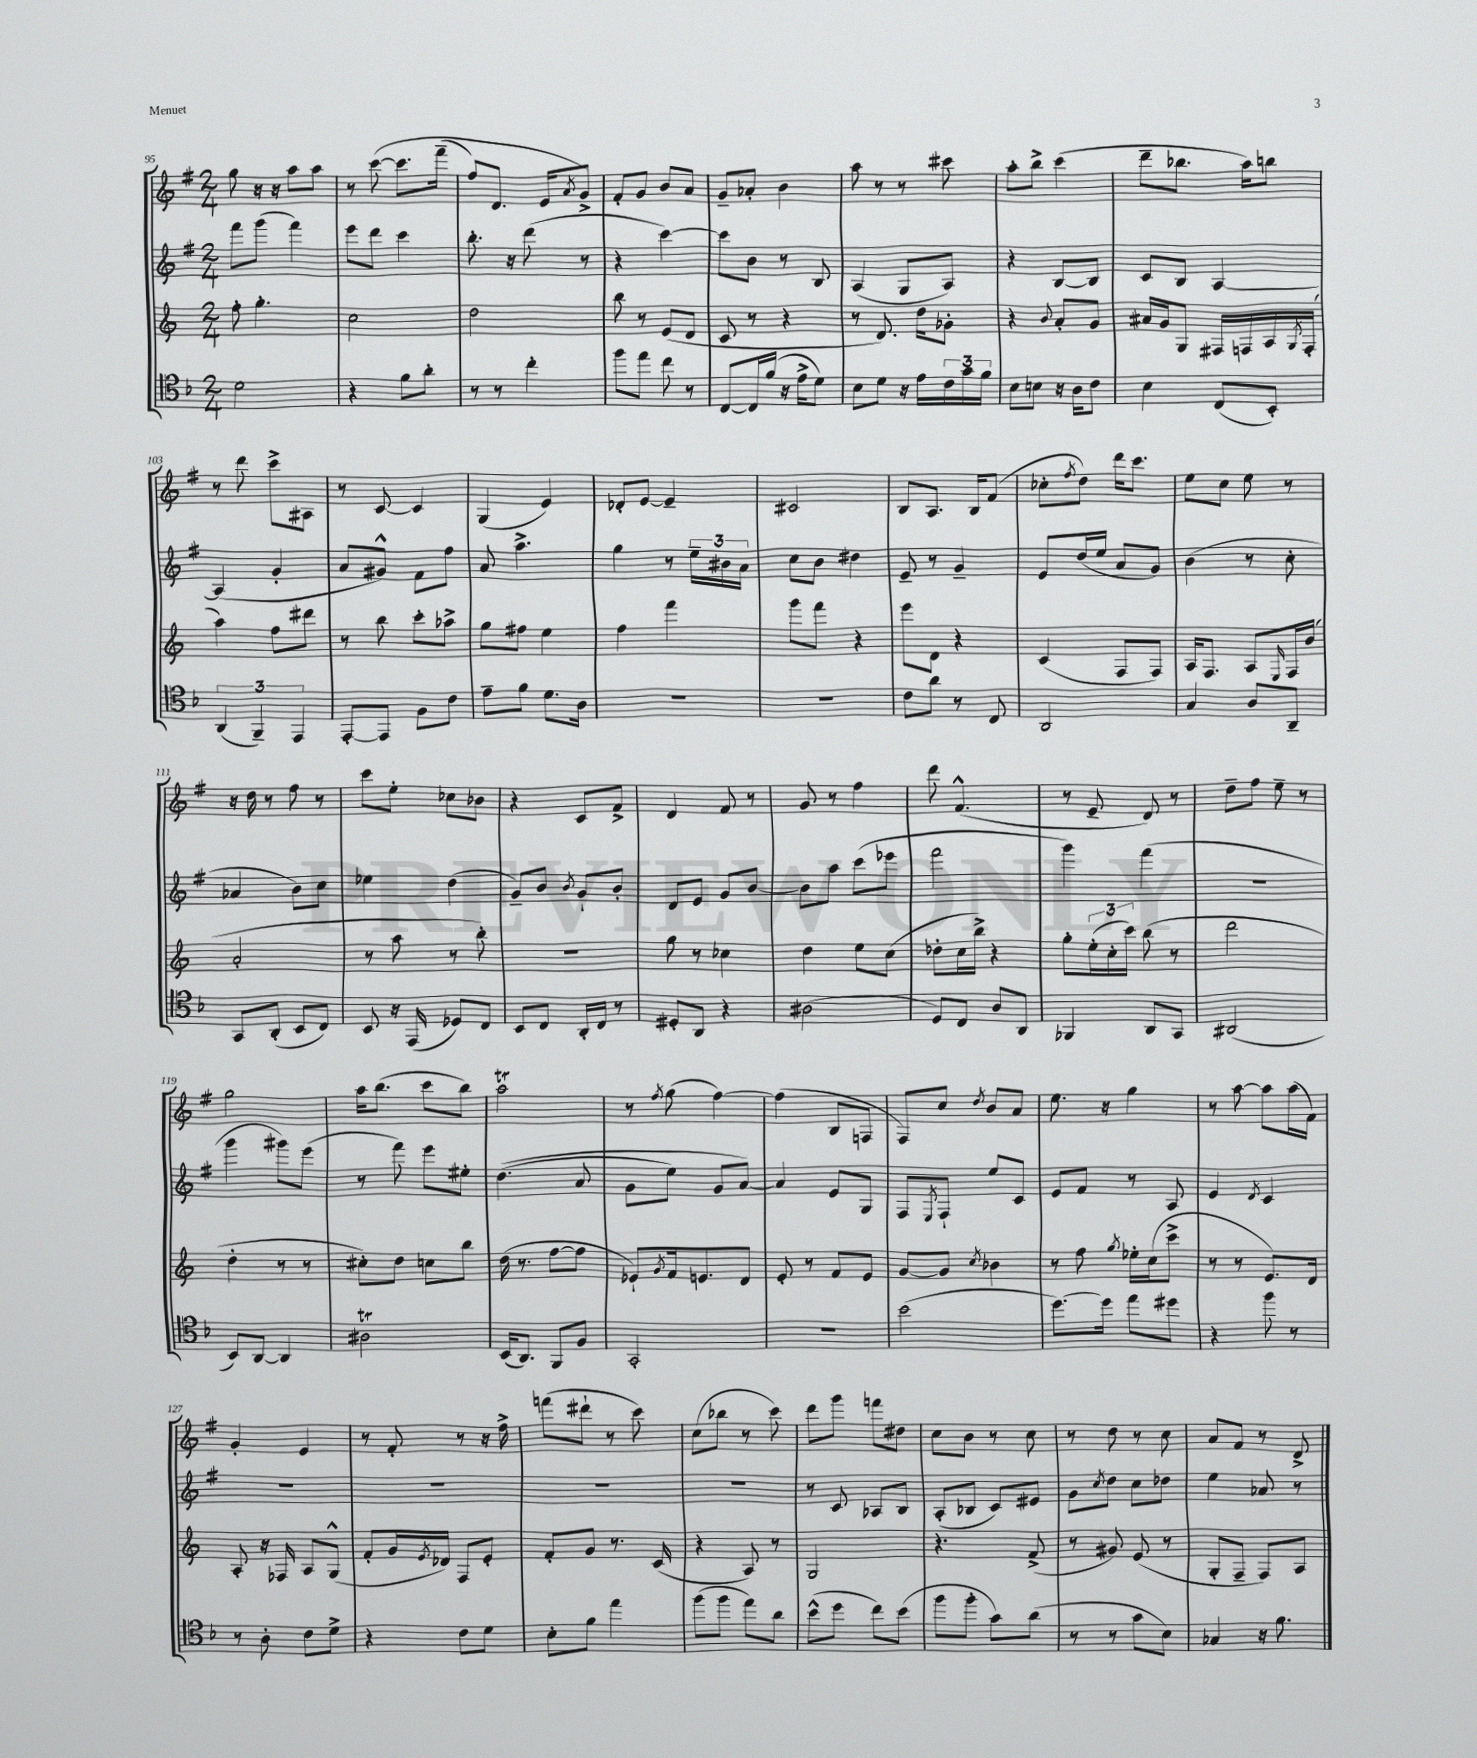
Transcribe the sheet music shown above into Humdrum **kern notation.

**kern	**kern	**kern	**kern
*staff4	*staff3	*staff2	*staff1
*clefC4	*clefG2	*clefG2	*clefG2
*k[b-]	*k[]	*k[f#]	*k[f#]
*M2/4	*M2/4	*M2/4	*M2/4
2d	8ff'	8fff#	8gg
.	4.gg'	(8ggg	16r
.	.	.	16r
.	.	4fff#)	8aa
.	.	.	8aa
=	=	=	=
4r	2cc	8eee	8r
.	.	8ddd	&([8ccc
8f	.	4ccc	8.ccc]
8a'	.	.	.
.	.	.	(16fff#~
=	=	=	=
8r	2dd	8.bb'	8ff#)
8r	.	.	8.d
.	.	16r	.
4cc'	.	(8ddd	.
.	.	.	16e
.	.	.	8qa
.	.	8r	8g^&)
=	=	=	=
8ff	8bb	4r	8f#'
8ee	8r	.	8g
8cc	(8e	[4ccc)	8b
8r	8d	.	8a
=	=	=	=
[8C	8c	8ccc]	8g~
16C]	8r	8b	8a-'
(16f	.	.	.
16r	4r	8r	4b
16e^	.	.	.
8d)	.	8B	.
=	=	=	=
8B-	8r	(4A	8aa
8d	8.d)	.	8r
16r	.	8G	8r
16e	16dd	.	.
24c	8g-'	8A)	8ccc#
24g	.	.	.
24f	.	.	.
=	=	=	=
8B-	4r	4r	8aa'
8B	.	.	8bb^
.	8qqb	.	.
16r	8a'	[8B	(4ccc
16A	.	.	.
8c	8g	8B]	.
=	=	=	=
4B-	16a#	8c	8ddd~
.	16g	.	.
.	8G	8B	8.bb-
(8C	16F#	[4A	.
.	16F	.	16aa)
8BB-')	16A	.	8bb
.	8qG	.	.
.	(16F'	.	.
=	=	=	=
(6AA	4aa)	(4A]	8r
.	.	.	8ddd
6FF~)	.	.	.
.	8ff	4g'	8ccc^
6EE	.	.	.
.	8ddd#	.	8A#
=	=	=	=
[8EE'	8r	8a	8r
8EE]	8bb	8g#^^)	[8c
8F	8ccc'	8f#	4c]
8c	8aa-^	8ff#	.
=	=	=	=
8e~	8gg	8a	(4G
8f	8ff#	4.aa^	.
8.d	4ee	.	4e)
16A	.	.	.
=	=	=	=
2r	4ff	4gg	8d-'
.	.	.	[8e
.	4fff	8r	4e~]
.	.	24ee~	.
.	.	24b#	.
.	.	24a	.
=	=	=	=
2r	8ggg	8cc	2c#
.	8fff	8b	.
.	4r	4dd#	.
=	=	=	=
8c	8eee	8e~	8B
8a	8d	8r	8.A
8r	4r	4g~	.
.	.	.	16B
8C	.	.	(8f#
=	=	=	=
2AA	(4c	8e	8cc-'
.	.	.	8qff#
.	.	(16dd	8dd)
.	.	16ee	.
.	8F	8a	16ddd
.	.	.	8.ccc
.	8F)	8g)	.
=	=	=	=
4G	16A	(4b	8ee
.	8.F	.	.
.	.	.	8cc
8A	8A	8r	8ee
.	16qqE	.	.
8AA~	16F	8cc'	8r
.	(16b	.	.
=	=	=	=
8GG	2a'	4a-	16r
.	.	.	16dd
(8AA'	.	.	8r
8BB-	.	8b)	8ff#
8C)	.	8cc	8r
=	=	=	=
8BB-	8r	4ee-	8ccc
16r	8aa	.	8ee'
(16EE	.	.	.
8D-)	8r	(4dd	8cc-
8C	8bb')	.	8b-
=	=	=	=
8BB-	2r	8g~)	4r
8C	.	8b	.
.	.	8qb	.
16AA'	.	8g`	8c
16C	.	.	.
8r	.	8b'	8f#^
=	=	=	=
8D#'	8gg	8d	4d
8AA	8r	8e	.
4r	4cc-	8g	8f#
.	.	[8b	8r
=	=	=	=
(2A#	4dd	8b]	8g
.	.	8aa	8r
.	8ee	(8ccc	4ff#
.	(8cc	8eee-	.
=	=	=	=
8D)	8dd-'	2fff#	8ddd
8C	16cc	.	(4.f#^^
.	16bb^)	.	.
8A	4r	.	.
8AA	.	.	.
=	=	=	=
4FF-	8gg'	4ggg)	8r
.	(24ee'	.	8e~
.	24cc'	.	.
.	24ccc)	.	.
8AA	(8bb	(4fff#	8d)
8GG	8r	.	8r
=	=	=	=
(2AA#	2ddd	2r	8dd~
.	.	.	8ff#
.	.	.	8ee~
.	.	.	8r
=	=	=	=
8BB-)	4dd'	4ggg	2gg
[8AA	.	.	.
4AA]	8r	8ggg#)	.
.	8r	(8eee	.
=	=	=	=
2A#	8cc#')	8r	16aa
.	.	.	(8.bb
.	8dd	8fff#)	.
.	8cc	8eee	8ccc
.	8bb	8ee#'	8bb)
=	=	=	=
(16BB-	(16dd	&((4.dd	2aa
8.AA)	8.r	.	.
8FF	[8ff	.	.
8F	8ff]	8a	.
=	=	=	=
2GG'	8e-`)	8g	8r
.	8qg	.	8qff#
.	16f	8ee)	(8gg
.	8.e	.	.
.	.	8g	[4ff#)
.	8d	[8a&)	.
=	=	=	=
2r	8e'	4a]	(4ff#]
.	8r	.	.
.	8f	8e	8B
.	8e	8G	8F
=	=	=	=
(2b-	[8g	8F#	8F#)
.	.	8qE	.
.	8g]	8F#`	8cc
.	8qcc	.	8qdd
.	4b-	8ee	8b
.	.	8c	8a
=	=	=	=
[8.dd)	8r	8e	8.ee
.	8ff	8f#	.
16dd]	.	.	16r
.	8qgg	.	.
8ee	16ee-'	8r	4gg
.	(16cc	.	.
8dd#	8ccc^	8A	.
=	=	=	=
4r	8r	4e	8r
.	8r	.	[8aa
.	.	8qd	.
8ff	8.e)	4c	8aa]
8r	.	.	(16aa
.	16d	.	16f#)
=	=	=	=
8r	8A'	2r	4g'
8A'	16r	.	.
.	16F-	.	.
8c	8A	.	4e
8d^	(8G^^	.	.
=	=	=	=
4r	8f'	2r	8r
.	16g	.	8f#'
.	8qe	.	.
.	16d-)	.	.
8c	8F	.	8r
8d	8e'	.	16r
.	.	.	16ff#^
=	=	=	=
8B-'	8f'	2r	(8fff
8f	8g	.	8ddd#`
4ee	8.r	.	8r
.	.	.	8ccc)
.	(16c	.	.
=	=	=	=
(8ff	4r	2r	(8cc
8ff	.	.	8bb-
8ee)	8A)	.	8r
8a	8r	.	8ccc)
=	=	=	=
(8b-^^	2G	8r	8ddd
8dd	.	8c	8ggg
8cc)	.	8A-	8fff
(8b-	.	8B	8dd#
=	=	=	=
8ff	4.r	(8A'	8cc
8ff'	.	8B-	8b
8g)	.	8c)	8r
(8a	(8f^	8e#	8cc
=	=	=	=
8r	8r	8g	8r
.	.	8qcc	.
8r	8g#)	8dd	8dd
8g	(8e	8cc	8r
8B-)	8r	8dd-	8cc
=	=	=	=
4G-	8G'	4ee	8a
.	8F~	.	8f#
16r	8F)	8a-	8r
8.f	.	.	.
.	8A	8r	8d^
==	==	==	==
*-	*-	*-	*-
